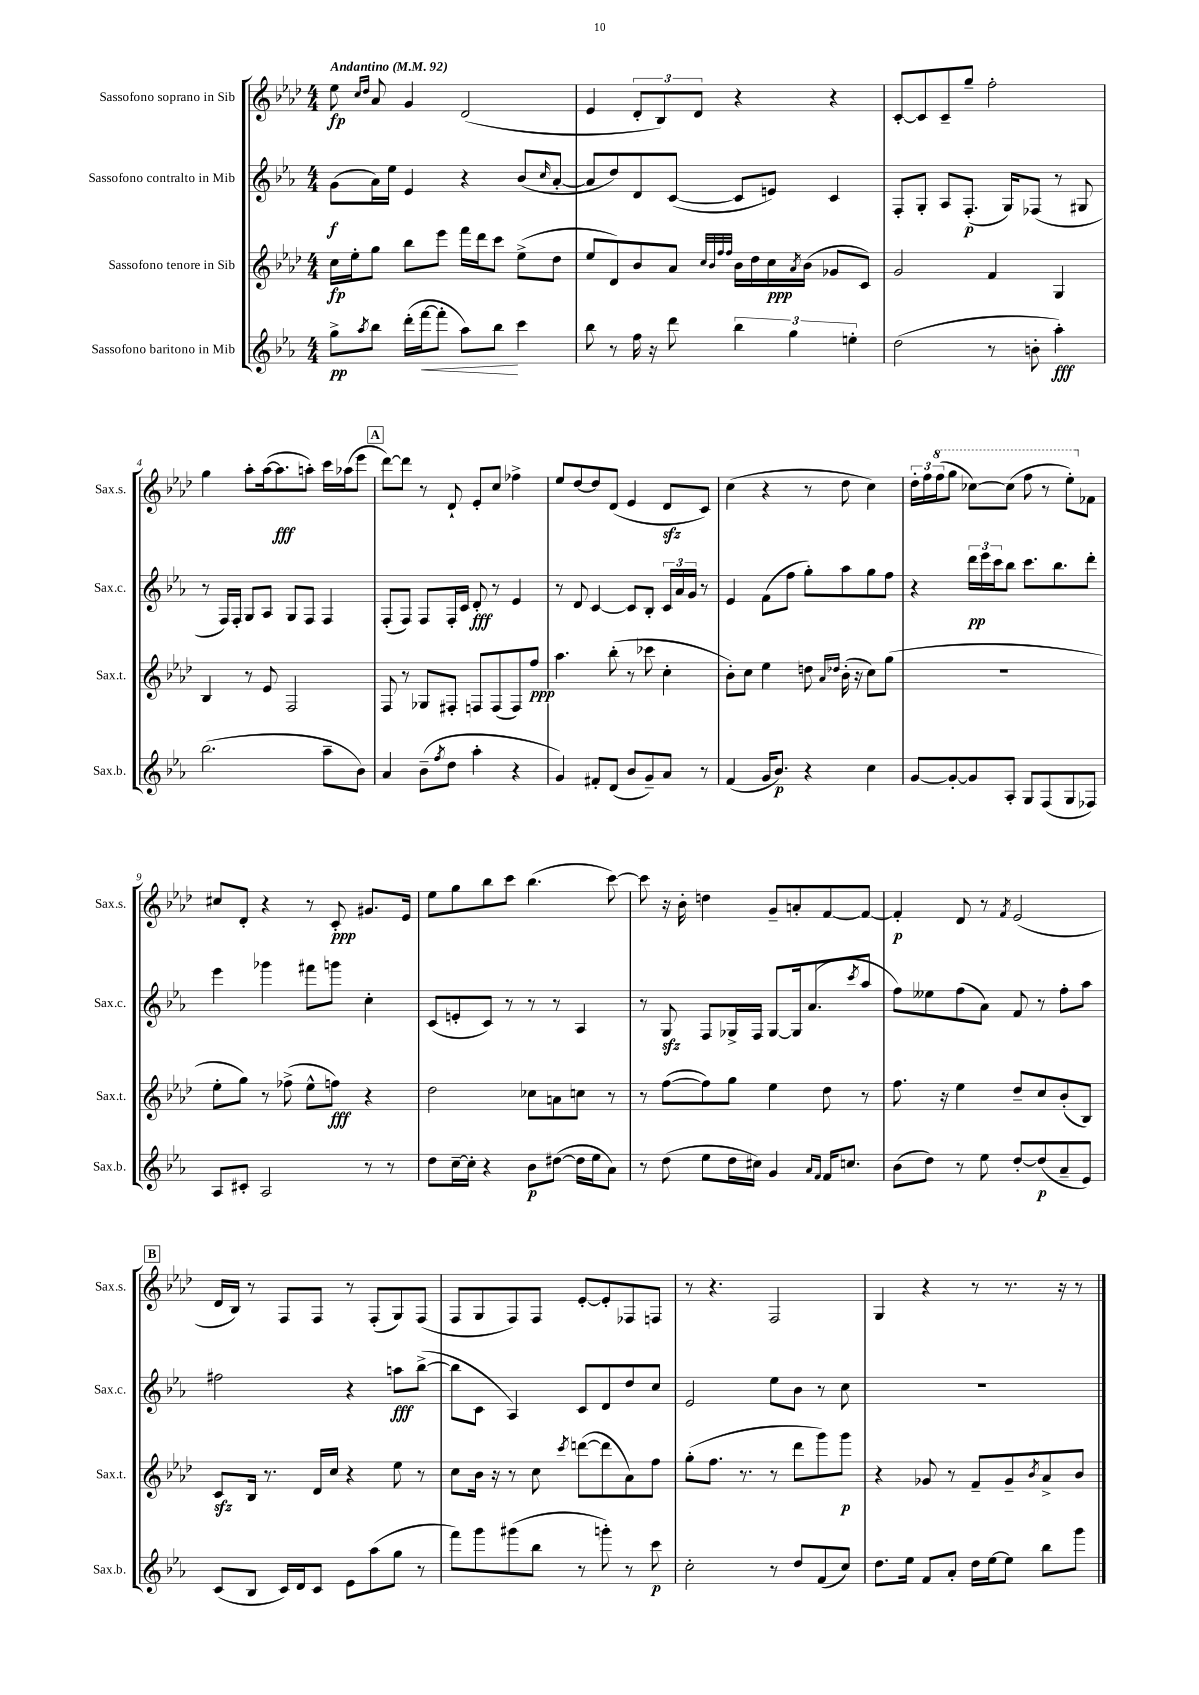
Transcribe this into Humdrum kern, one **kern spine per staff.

**kern	**kern	**kern	**kern
*staff4	*staff3	*staff2	*staff1
*clefG2	*clefG2	*clefG2	*clefG2
*k[b-e-a-]	*k[b-e-a-d-]	*k[b-e-a-]	*k[b-e-a-d-]
*M4/4	*M4/4	*M4/4	*M4/4
*MM92	*MM92	*MM92	*MM92
8gg^	16cc	(8g	8ee-
.	16ee-'	.	.
.	.	.	16qqcc
8qaa-	.	.	16qqdd-
8bb-	8gg	16a-)	8a-
.	.	16ee-	.
(16ddd'	8bb-	4e-	4g
[16fff	.	.	.
8fff']	8eee-	.	.
8aa-)	16fff	4r	(2d-
.	16ddd-	.	.
8bb-	8ccc	.	.
4ccc	(8ee-^	(8b-	.
.	.	16qqcc	.
.	8dd-	[8a-'	.
=	=	=	=
8bb-	8ee-	8a-]	4e-
8r	8d-)	8dd)	.
16ff	8b-	8d	12d-'
16r	.	.	.
.	.	.	12B-)
8ddd	8a-	([8c	.
.	.	.	12d-
.	32qqcc	.	.
.	32qqb-	.	.
.	32qqff	.	.
.	32qqff	.	.
6bb-	16b-	8c]	4r
.	16dd-	.	.
.	16cc	8e)	.
6gg	.	.	.
.	8qa-	.	.
.	(16b-	.	.
.	8g-	4c	4r
6ee'	.	.	.
.	8c)	.	.
=	=	=	=
(2dd	2g	8F'	[8c'
.	.	8G'	8c]
.	.	8A-	8c~
.	.	(8.F'	8gg~
8r	4f	.	2ff'
.	.	16G)	.
8b'	.	(8F-	.
4aa-')	4G	8r	.
.	.	8G#	.
=	=	=	=
(2.bb-	4B-	8r	4gg
.	.	16F)	.
.	.	16F'	.
.	8r	8G	8aa-'
.	8e-	8A-	([16aa-
.	.	.	8.aa-]
.	2F	8G	.
.	.	8F	8aa')
8aa-~	.	4F	16ccc
.	.	.	(16aa-
8b-)	.	.	8eee-
=	=	=	=
4a-	8F	(8F'	[8ddd-)
.	8r	8F)	8ddd-]
(8b-~	8G-	8F	8r
8qff	.	.	.
8dd	8F#'	16F'	8d-`
.	.	16c	.
4aa-'	8F	8d'	8e-'
.	(8F	8r	8cc
4r	8F)	4e-	4ff-^
.	8ff	.	.
=	=	=	=
4g)	4.aa-	8r	8ee-
.	.	8d	[8dd-
8f#'	.	[4c	8dd-]
(8d	(8bb-'	.	(8d-
8b-	8r	8c]	4e-
8g~)	8ccc-	8B-'	.
8a-	4cc'	24c	8d-
.	.	24a-	.
.	.	24g	.
8r	.	8r	8c)
=	=	=	=
(4f	8b-')	4e-	(4cc
.	8cc	.	.
16g	4ee-	(8f	4r
8.b-)	.	.	.
.	.	8ff	.
4r	8dd	8gg')	8r
.	16qqa-	.	.
.	16qqdd-	.	.
.	(16b-'	8aa-	8dd-
.	16r	.	.
4cc	8cc)	8gg	4cc)
.	(8gg	8ff	.
=	=	=	=
[8g	1r	4r	24dd-'
.	.	.	24ff
.	.	.	(24fff
8g'_	.	.	8ggg
8g]	.	24ddd	[8ccc-)
.	.	24eee-	.
.	.	24ccc	.
8A-'	.	8bb-	(8ccc-]
8G	.	8.ccc	8fff
(8F	.	.	8r
.	.	8.bb-	.
8G	.	.	8eee-')
8F-)	.	8ddd'	8f-
=	=	=	=
8A-	8ee-'	4eee-	8cc#
8c#'	8gg)	.	8d-'
2A-	8r	4ggg-	4r
.	(8ff-^	.	.
.	8ee-^^	8fff#	8r
.	8ff)	8ggg	8c'
8r	4r	4cc'	8.g#
8r	.	.	.
.	.	.	16e-
=	=	=	=
8dd	2dd-	(8c	8ee-
[16cc~	.	8e'	8gg
16cc']	.	.	.
4r	.	8c)	8bb-
.	.	8r	8ccc
8b-	8cc-	8r	(4.bb-
([8dd#	8a	8r	.
16dd#]	8cc	4A-	.
16ee-	.	.	.
8a-)	8r	.	[8ccc)
=	=	=	=
8r	8r	8r	8ccc]
(8dd	([8ff	8G	16r
.	.	.	16b-'
8ee-	8ff])	8F	4dd
16dd	8gg	16G-^	.
16cc#)	.	16F	.
4g	4ee-	[8G-	8g~
.	.	16G-]	8a'
.	.	(8.a-	.
16qqa-	.	.	.
16qqf	.	.	.
16f	8dd-	.	[8f
8.cc	.	.	.
.	.	8qccc	.
.	8r	8aa-	8f_
=	=	=	=
(8b-	8.ff	8ff)	4f']
8dd)	.	8ee--	.
.	16r	.	.
8r	4ee-	(8ff	8d-
8ee-	.	8a-)	8r
.	.	.	8qf
[8dd'	8dd-~	8f	(2e-
(8dd]	8cc	8r	.
8a-~	(8b-'	8ff'	.
8e-)	8B-)	8aa-	.
=	=	=	=
(8c	8c	2ff#	16d-
.	.	.	16B-)
8B-	16B-	.	8r
.	8.r	.	.
16c)	.	.	8F
16d	.	.	.
8c	16d-	.	8F
.	16cc	.	.
8e-	4r	4r	8r
(8aa-	.	.	(8F'
8gg	8ee-	8aa	8G)
8r	8r	([8bb-^	(8F
=	=	=	=
8fff)	8cc	8bb-]	8F
8ggg	16b-	8c	8G
.	16r	.	.
(8ggg#	8r	4A-)	8F)
8bb-	8cc	.	8F
.	8qccc	.	.
8r	([8ddd	8c	[8e-'
8ggg')	8ddd]	8d	8e-']
8r	8a-)	8dd	8F-
8ccc	8ff	8cc	8F
=	=	=	=
2cc'	(8gg'	2e-	8r
.	8.ff	.	4.r
.	8.r	.	.
8r	8r	8ee-	2F
8dd	8ddd-	8b-	.
(8f	8ggg)	8r	.
8cc)	8ggg	8cc	.
=	=	=	=
8.dd	4r	1r	4G
16ee-	.	.	.
8f	8g-	.	4r
8a-'	8r	.	.
16dd	8f~	.	8r
[16ee-	.	.	.
8ee-]	8g-~	.	8.r
.	8qb-	.	.
8bb-	8a-^	.	.
.	.	.	16r
8ggg	8b-	.	8r
==	==	==	==
*-	*-	*-	*-
